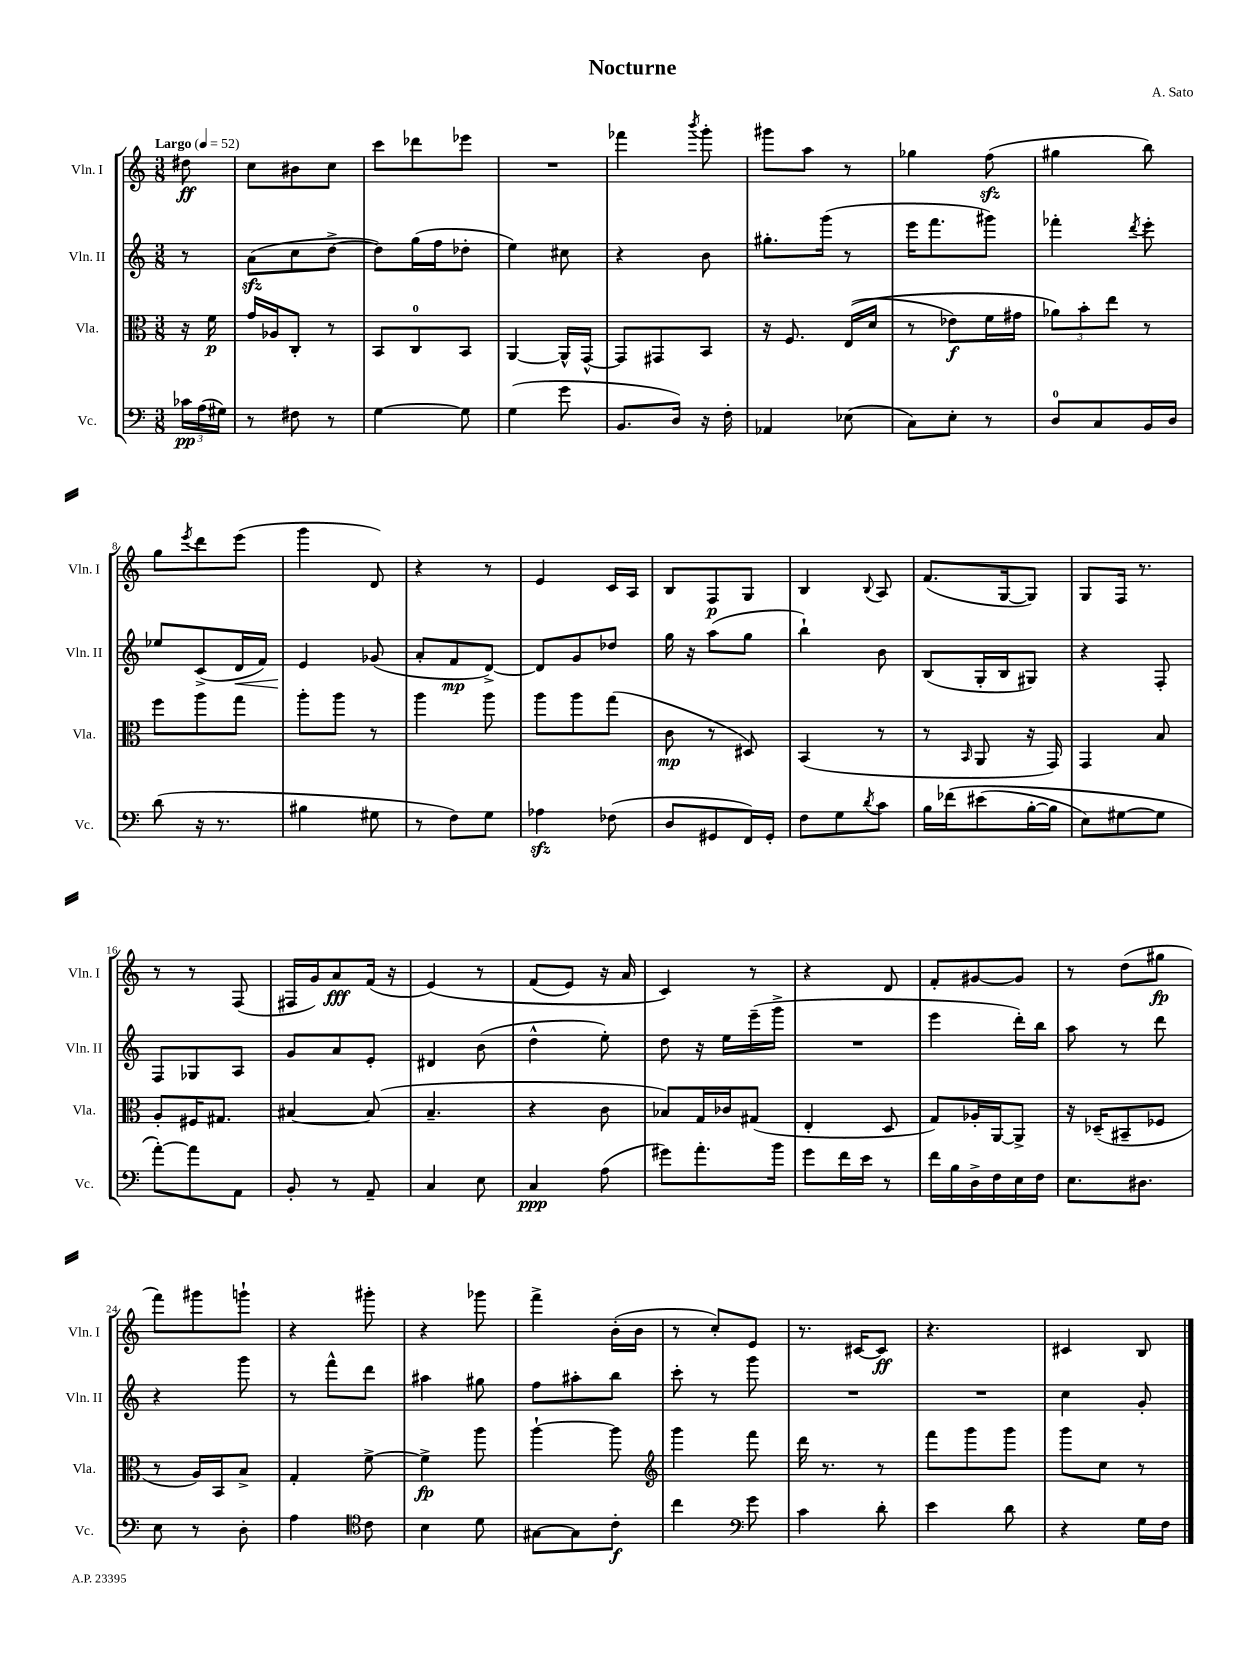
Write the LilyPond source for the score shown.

\header { title = "Nocturne" composer = "A. Sato" }
<<
\new StaffGroup <<
\new Staff = "s0" \with { instrumentName = "Vln. I" shortInstrumentName = "Vln. I" } {
    \clef treble \key c \major \numericTimeSignature \time 3/8 \partial 8 \tempo "Largo" 4 = 52
    dis''8\ff |
    c''8 bis'8 c''8 |
    c'''8 des'''8 ees'''8 |
    R4. |
    fes'''4 \acciaccatura { b'''8 } g'''8-. |
    gis'''8 a''8 r8 |
    ges''4 f''8\sfz( |
    gis''4 b''8) |
    g''8 \acciaccatura { e'''8 } d'''8 e'''8( |
    g'''4 d'8) |
    r4 r8 |
    e'4 c'16 a16 |
    b8 f8\p g8 |
    b4 \appoggiatura { b8 } a8 |
    f'8.( g16~ g8) |
    g8 f16 r8. |
    r8 r8 f8( |
    fis16 g'16) a'8\fff f'16( r16 |
    e'4)\( r8 |
    f'8( e'8) r16 a'16 |
    c'4\) r8 |
    r4 d'8 |
    f'8-. gis'8~ gis'8 |
    r8 d''8( gis''8\fp |
    f'''8) gis'''8 g'''8-! |
    r4 gis'''8-. |
    r4 ges'''8 |
    f'''4-> b'16-.( b'16 |
    r8 c''8-.) e'8 |
    r8. cis'16~ cis'8\ff |
    r4. |
    cis'4 b8 \bar "|." |
}
\new Staff = "s1" \with { instrumentName = "Vln. II" shortInstrumentName = "Vln. II" } {
    \clef treble \key c \major \numericTimeSignature \time 3/8 \partial 8
    r8 |
    a'8\sfz( c''8 d''8~-> |
    d''8) g''16( f''16 des''8-. |
    e''4) cis''8 |
    r4 b'8 |
    gis''8.-. g'''16( r8 |
    e'''16 f'''8. gis'''8) |
    fes'''4-. \acciaccatura { d'''8 } e'''8-. |
    ees''8 c'8->( d'16\< f'16) |
    e'4\! ges'8( |
    a'8-. f'8\mp d'8~->) |
    d'8 g'8 des''8 |
    g''16 r16 a''8( g''8 |
    b''4-!) b'8 |
    b8( g16-. b16 gis8) |
    r4 f8-. |
    f8 ges8 a8 |
    g'8 a'8 e'8-. |
    dis'4 b'8( |
    d''4-^ e''8-.) |
    d''8 r16 e''16 e'''16--( g'''16-> |
    R4. |
    e'''4 d'''16-.) b''16 |
    a''8 r8 d'''8 |
    r4 g'''8 |
    r8 f'''8-^ d'''8 |
    ais''4 gis''8 |
    f''8 ais''8-. b''8 |
    c'''8-. r8 g'''8 |
    R4. |
    R4. |
    c''4 g'8-. \bar "|." |
}
\new Staff = "s2" \with { instrumentName = "Vla." shortInstrumentName = "Vla." } {
    \clef alto \key c \major \numericTimeSignature \time 3/8 \partial 8
    r16 f'16\p |
    g'16 aes16 c8-. r8 |
    b,8 c8-0 b,8 |
    a,4~ a,16-^ g,16~-^ |
    g,8 gis,8 b,8 |
    r16 f8. e16(\( d'16 |
    r8 ees'8\f) f'16 gis'16 |
    \tuplet 3/2 { aes'8\) b'8-. e''8 } r8 |
    f''8 a''8 g''8 |
    a''8-. a''8 r8 |
    a''4 a''8 |
    a''8 a''8 g''8( |
    c'8\mp r8 dis8) |
    b,4( r8 |
    r8 \grace { b,16 } a,8 r16 g,16) |
    g,4 b8 |
    a8-. fis16 gis8. |
    bis4~ bis8( |
    b4.-- |
    r4 c'8 |
    bes8) g16 ces'16 gis8( |
    e4-. d8 |
    g8) aes16-. a,16~ a,8-> |
    r16 des16--( bis,8-- fes8 |
    r8 a16) b,16 b8-> |
    g4-. f'8~-> |
    f'4->\fp a''8 |
    a''4~-! a''8 |
    \clef treble g'''4 f'''8 |
    d'''16 r8. r8 |
    f'''8 g'''8 g'''8 |
    g'''8 c''8 r8 \bar "|." |
}
\new Staff = "s3" \with { instrumentName = "Vc." shortInstrumentName = "Vc." } {
    \clef bass \key c \major \numericTimeSignature \time 3/8 \partial 8
    \tuplet 3/2 { ces'16\pp a16( gis16) } |
    r8 fis8 r8 |
    g4~ g8 |
    g4( g'8 |
    b,8. d16) r16 f16-. |
    aes,4 ees8( |
    c8) e8-. r8 |
    d8-0 c8 b,16 d16 |
    d'8( r16 r8. |
    bis4 gis8 |
    r8 f8) g8 |
    aes4\sfz fes8( |
    d8 gis,8 f,16) gis,16-. |
    f8 g8 \acciaccatura { d'8 } c'8 |
    b16 fes'16\( eis'8( b16~-. b16 |
    e8) gis8~ gis8 |
    a'8~-.\) a'8 a,8 |
    b,8-. r8 a,8-- |
    c4 e8 |
    c4\ppp a8( |
    gis'8) a'8.-. b'16 |
    g'8 f'16 e'16 r8 |
    f'16 b16 d16-> f16 e16 f16 |
    e8. dis8. |
    e8 r8 d8-. |
    a4 \clef tenor c'8 |
    b4 d'8 |
    gis8~ gis8 c'8-.\f |
    c''4 \clef bass g'8 |
    c'4 d'8-. |
    e'4 d'8 |
    r4 g16 f16 \bar "|." |
}
>>
>>
